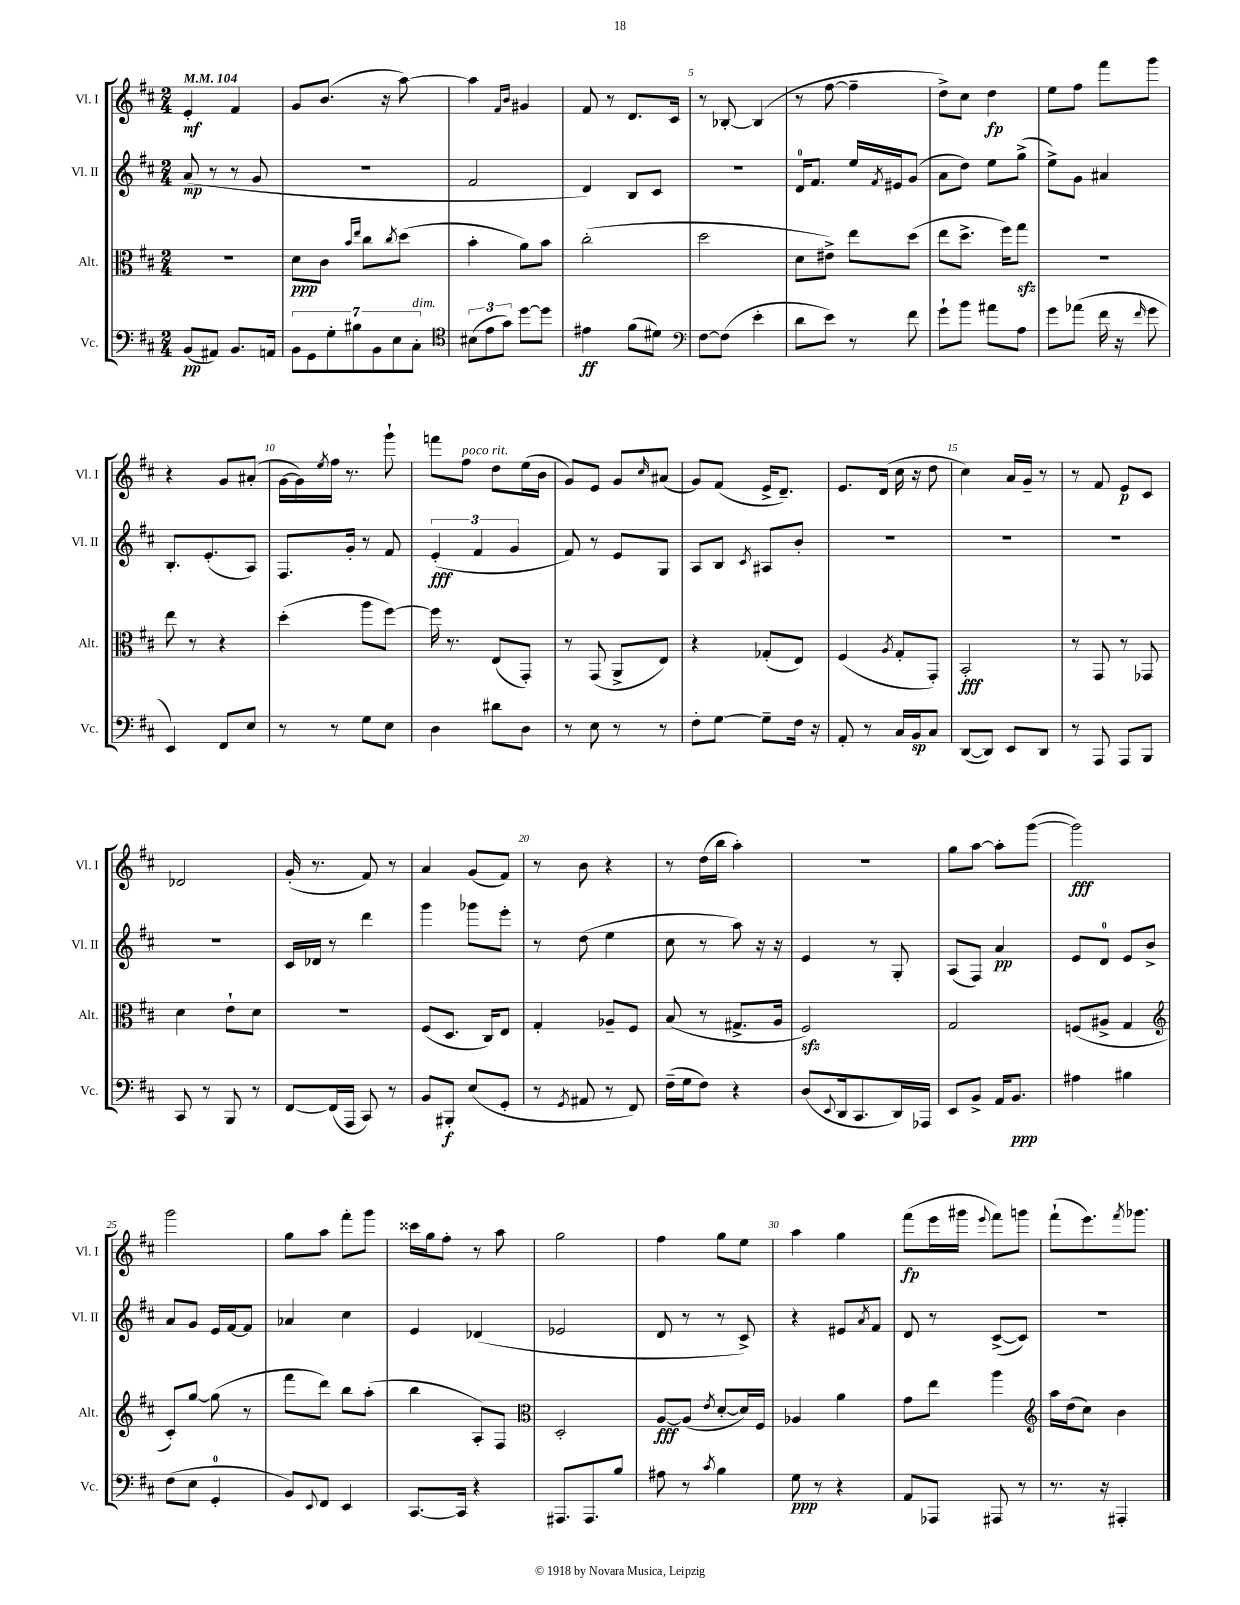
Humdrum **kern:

**kern	**dynam	**kern	**dynam	**kern	**dynam	**kern	**dynam
*part4	*part4	*part3	*part3	*part2	*part2	*part1	*part1
*staff4	*staff4	*staff3	*staff3	*staff2	*staff2	*staff1	*staff1
*I"Vc.	*	*I"Alt.	*	*I"Vl. II	*	*I"Vl. I	*
*I'Vc.	*	*I'Alt.	*	*I'Vl. II	*	*I'Vl. I	*
*clefF4	*	*clefC3	*	*clefG2	*	*clefG2	*
*k[f#c#]	*	*k[f#c#]	*	*k[f#c#]	*	*k[f#c#]	*
*M2/4	*	*M2/4	*	*M2/4	*	*M2/4	*
*MM104	*	*MM104	*	*MM104	*	*MM104	*
=1	=1	=1	=1	=1	=1	=1	=1
(8BB/L	pp	2r	.	(8a/	mp	4e'/	mf
8AA#X/J)	.	.	.	8r	.	.	.
8.BB/L	.	.	.	8r	.	4f#/	.
.	.	.	.	8g/	.	.	.
16AAn/Jk	.	.	.	.	.	.	.
=2	=2	=2	=2	=2	=2	=2	=2
14BB\L	.	8d\L	ppp	2r	.	8g/L	.
14GG\	.	.	.	.	.	.	.
.	.	8c#\J	.	.	.	(8.b/J	.
14G'\	.	.	.	.	.	.	.
14B#X\	.	.	.	.	.	.	.
.	.	16qqb/LL	.	.	.	.	.
.	.	16qqee/JJ	.	.	.	.	.
.	.	8cc#\L	.	.	.	.	.
14BB\	.	.	.	.	.	.	.
.	.	.	.	.	.	16r	.
14E\	.	.	.	.	.	.	.
.	.	8qcc#/	.	.	.	.	.
.	.	(8dd\J	.	.	.	[8aa\)	.
!LO:TX:a:i:t=dim.	!	!	!	!	!	!	!
14C#'\J	.	.	.	.	.	.	.
=3	=3	=3	=3	=3	=3	=3	=3
*clefC4	*	*	*	*	*	*	*
(12B#X\L	.	4b'\	.	2f#/	.	4aa\]	.
12e\	.	.	.	.	.	.	.
12g\J)	.	.	.	.	.	.	.
.	.	.	.	.	.	16qqf#/LL	.
.	.	.	.	.	.	16qqb/JJ	.
[8dd\L	.	8a\L)	.	.	.	4g#X/	.
8dd\J]	.	8b\J	.	.	.	.	.
=4	=4	=4	=4	=4	=4	=4	=4
4e#X\	ff	(2cc#'\	.	4d/)	.	8f#/	.
.	.	.	.	.	.	8r	.
(8f#\L	.	.	.	8B/L	.	8.d/L	.
8d#X\J)	.	.	.	8c#/J	.	.	.
.	.	.	.	.	.	16c#/Jk	.
=5	=5	=5	=5	=5	=5	=5	=5
*clefF4	*	*	*	*	*	*	*
[8F#\L	.	2dd\	.	2r	.	8r	.
(8F#\J]	.	.	.	.	.	[8B-X'/	.
4e'\	.	.	.	.	.	(4B-/]	.
=6	=6	=6	=6	=6	=6	=6	=6
8d\L	.	8d\L	.	16d/KL	.	8r	.
.	.	.	.	8.f#/J	.	.	.
8e\J)	.	8e#X^\J)	.	.	.	[8ff#\	.
8r	.	8ee\L	.	16ee/LL	.	4ff#~\]	.
.	.	.	.	8qf#/	.	.	.
.	.	.	.	16e#X/J	.	.	.
8f#\	.	(8dd\J	.	(8g/J	.	.	.
=7	=7	=7	=7	=7	=7	=7	=7
8g`\L	.	8ee\L	.	8a\L	.	8dd^\L)	.
8b\J	.	8.dd^\J	.	8dd\J)	.	8cc#\J	.
8a#X\L	.	.	.	8ee\L	.	4dd\	fp
.	.	16ff#\KL)	.	.	.	.	.
8A\J	.	8ggzz\J	.	(8gg^\J	.	.	.
=8	=8	=8	=8	=8	=8	=8	=8
8g\L	.	2r	.	8ee^\L)	.	8ee\L	.
(8a-X\J	.	.	.	8g\J	.	8ff#\J	.
16f#\	.	.	.	4a#X/	.	8fff#\L	.
16r	.	.	.	.	.	.	.
16qqf#/	.	.	.	.	.	.	.
8g\	.	.	.	.	.	8ggg\J	.
!!LO:LB:g=z
=9	=9	=9	=9	=9	=9	=9	=9
4EE/)	.	8ee\	.	8.B'/L	.	4r	.
.	.	8r	.	.	.	.	.
.	.	.	.	(8.e'/	.	.	.
8FF#/L	.	4r	.	.	.	8g/L	.
8E/J	.	.	.	8A/J)	.	(8a#X'/J	.
=10	=10	=10	=10	=10	=10	=10	=10
8r	.	(4dd'\	.	8.F#/L	.	[16g\LL	.
.	.	.	.	.	.	16g\])	.
.	.	.	.	.	.	8qee/	.
8r	.	.	.	.	.	16ff#\JJ	.
.	.	.	.	16g'/Jk	.	8.r	.
8G\L	.	8aa\L	.	8r	.	.	.
8E\J	.	[8ff#\J)	.	8f#/	.	8ggg`\	.
=11	=11	=11	=11	=11	=11	=11	=11
4D\	.	16ff#\]	.	(6e'/	fff	8fffn\L	.
.	.	8.r	.	.	.	.	.
!	!	!	!	!	!	!LO:TX:a:i:t=poco rit.	!
.	.	.	.	.	.	8ff#\J	.
.	.	.	.	6f#/	.	.	.
8d#X\L	.	(8E/L	.	.	.	8dd\L	.
.	.	.	.	6g/	.	.	.
8D\J	.	8GG'/J)	.	.	.	(16ee\L	.
.	.	.	.	.	.	16b\JJ	.
=12	=12	=12	=12	=12	=12	=12	=12
8r	.	8r	.	8f#/)	.	8g/L)	.
8E\	.	(8GG/	.	8r	.	8e/J	.
8r	.	8AA^/L	.	8e/L	.	8g/L	.
.	.	.	.	.	.	16qqcc#/	.
8r	.	8E/J)	.	8G/J	.	(8a#X/J	.
=13	=13	=13	=13	=13	=13	=13	=13
8F#'\L	.	4r	.	8A/L	.	8g/L)	.
[8G\J	.	.	.	8B/J	.	(8f#/J	.
.	.	.	.	8qc#/	.	.	.
8G~\L]	.	(8G-X'/L	.	8A#X/L	.	16e^/KL	.
.	.	.	.	.	.	8.d~/J)	.
16F#\Jk	.	8E/J)	.	8b'/J	.	.	.
16r	.	.	.	.	.	.	.
=14	=14	=14	=14	=14	=14	=14	=14
8AA'/	.	(4F#/	.	2r	.	8.e/L	.
8r	.	.	.	.	.	.	.
.	.	.	.	.	.	(16d/Jk	.
.	.	8qA/	.	.	.	.	.
16C#/LL	.	8G'/L	.	.	.	16cc#\	.
16BB/J	sp	.	.	.	.	16r	.
8C#/J	.	8GG'/J)	.	.	.	8dd\	.
=15	=15	=15	=15	=15	=15	=15	=15
([8DD/L	.	2BB'/	fff	2r	.	4cc#\)	.
8DD/J])	.	.	.	.	.	.	.
8EE/L	.	.	.	.	.	16a/LL	.
.	.	.	.	.	.	16g~/JJ	.
8DD/J	.	.	.	.	.	8r	.
=16	=16	=16	=16	=16	=16	=16	=16
8r	.	8r	.	2r	.	8r	.
8AAA/	.	8GG/	.	.	.	8f#/	.
8AAA/L	.	8r	.	.	.	8e/L	p
8BBB/J	.	8GG-X/	.	.	.	8c#/J	.
!!LO:LB:g=z
=17	=17	=17	=17	=17	=17	=17	=17
8CC#/	.	4d\	.	2r	.	2d-X/	.
8r	.	.	.	.	.	.	.
8BBB/	.	8e`\L	.	.	.	.	.
8r	.	8d\J	.	.	.	.	.
=18	=18	=18	=18	=18	=18	=18	=18
[8FF#/L	.	2r	.	16c#/LL	.	(16g'/	.
.	.	.	.	16d-X/JJ	.	8.r	.
(16FF#/L]	.	.	.	8r	.	.	.
16AAA/JJ	.	.	.	.	.	.	.
8CC#/)	.	.	.	4ddd\	.	8f#/)	.
8r	.	.	.	.	.	8r	.
=19	=19	=19	=19	=19	=19	=19	=19
8BB/L	.	(8F#/L	.	4ggg\	.	4a/	.
8BBB#X'/J	f	8.D/J	.	.	.	.	.
(8E/L	.	.	.	8ggg-X\L	.	(8g/L	.
.	.	16C#/KL)	.	.	.	.	.
8GG'/J	.	8E/J	.	8eee'\J	.	8f#/J)	.
=20	=20	=20	=20	=20	=20	=20	=20
8r	.	4G'/	.	8r	.	8r	.
8qGG/	.	.	.	.	.	.	.
8AA#X/	.	.	.	(8dd\	.	8b\	.
8r	.	8A-X~/L	.	4ee\	.	4r	.
8FF#/)	.	8F#/J	.	.	.	.	.
=21	=21	=21	=21	=21	=21	=21	=21
(16F#~\LL	.	(8B/	.	8cc#\	.	8r	.
16G\J	.	.	.	.	.	.	.
8F#\J)	.	8r	.	8r	.	(16dd\LL	.
.	.	.	.	.	.	16bb\JJ	.
4r	.	8.G#X^/L	.	8aa\)	.	4aa'\)	.
.	.	.	.	16r	.	.	.
.	.	16A/Jk	.	16r	.	.	.
=22	=22	=22	=22	=22	=22	=22	=22
(8D/L	.	2F#zz/)	.	4e/	.	2r	.
8qqEE/	.	.	.	.	.	.	.
16DD/k	.	.	.	.	.	.	.
8.CC#/	.	.	.	.	.	.	.
.	.	.	.	8r	.	.	.
16DD/L)	.	.	.	8G'/	.	.	.
16AAA-X/JJ	.	.	.	.	.	.	.
=23	=23	=23	=23	=23	=23	=23	=23
8EE/L	.	2G/	.	(8A/L	.	8gg\L	.
8BB^/J	.	.	.	8F#/J)	.	[8aa\J	.
16AA/KL	.	.	.	4a/	pp	8aa'\L]	.
8.BB/J	ppp	.	.	.	.	.	.
.	.	.	.	.	.	([8ggg\J	.
=24	=24	=24	=24	=24	=24	=24	=24
4A#X\	.	(8Fn/L	.	8e/L	.	2ggg\])	fff
.	.	8A#X^/J	.	8d/J	.	.	.
4B#X\	.	4G/	.	8e/L	.	.	.
.	.	.	.	8b^/J	.	.	.
!!LO:LB:g=z
=25	=25	=25	=25	=25	=25	=25	=25
*	*	*clefG2	*	*	*	*	*
(8F#\L	.	8c#'/L)	.	8a/L	.	2ggg\	.
8E\J	.	[8gg/J	.	8g/J	.	.	.
4GG'/	.	(8gg\]	.	16e/LL	.	.	.
.	.	.	.	[16f#/J	.	.	.
.	.	8r	.	8f#/J]	.	.	.
=26	=26	=26	=26	=26	=26	=26	=26
8BB/L)	.	8fff#\L	.	4a-X/	.	8gg\L	.
8qqEE/	.	.	.	.	.	.	.
8FF#/J	.	8ddd\J)	.	.	.	8aa\J	.
4EE/	.	8bb\L	.	4cc#\	.	8fff#'\L	.
.	.	(8aa'\J	.	.	.	8ggg\J	.
=27	=27	=27	=27	=27	=27	=27	=27
[8.CC#/L	.	4bb\	.	4e/	.	16ccc##X\LL	.
.	.	.	.	.	.	16gg\J	.
.	.	.	.	.	.	8ff#'\J	.
16CC#/Jk]	.	.	.	.	.	.	.
4r	.	8A'/L)	.	(4d-X/	.	8r	.
.	.	8F#/J	.	.	.	8aa\	.
=28	=28	=28	=28	=28	=28	=28	=28
*	*	*clefC3	*	*	*	*	*
8.AAA#X/L	.	2D'/	.	2e-X/	.	2gg\	.
8.AAA#/	.	.	.	.	.	.	.
8B/J	.	.	.	.	.	.	.
=29	=29	=29	=29	=29	=29	=29	=29
8A#X\	.	[8A/L	fff	8d/	.	4ff#\	.
8r	.	(8A/J]	.	8r	.	.	.
8qc#/	.	8qe/	.	.	.	.	.
4B\	.	[8d'/L	.	8r	.	8gg\L	.
.	.	16d/L])	.	8c#^/)	.	8ee\J	.
.	.	16F#/JJ	.	.	.	.	.
=30	=30	=30	=30	=30	=30	=30	=30
8G\	ppp	4A-X/	.	4r	.	4aa\	.
8r	.	.	.	.	.	.	.
4r	.	4a\	.	8e#X/L	.	4gg\	.
.	.	.	.	8qa/	.	.	.
.	.	.	.	8f#/J	.	.	.
=31	=31	=31	=31	=31	=31	=31	=31
8AA/L	.	8g\L	.	8d/	.	(8fff#\L	fp
8AAA-X/J	.	8ee\J	.	8r	.	16eee\L	.
.	.	.	.	.	.	16ggg#X\JJ	.
.	.	.	.	.	.	8qqeee/	.
8AAA#X/	.	4aa\	.	([8c#^/L	.	8fff#\L)	.
8r	.	.	.	8c#/J])	.	8gggn\J	.
=32	=32	=32	=32	=32	=32	=32	=32
*	*	*clefG2	*	*	*	*	*
8.r	.	16aa\LL	.	2r	.	(8fff#`\L	.
.	.	(16dd\J	.	.	.	.	.
.	.	8cc#\J)	.	.	.	8.eee\)	.
16r	.	.	.	.	.	.	.
4AAA#X'/	.	4b\	.	.	.	.	.
.	.	.	.	.	.	8qfff#/	.
.	.	.	.	.	.	8.ggg-X\J	.
==	==	==	==	==	==	==	==
*-	*-	*-	*-	*-	*-	*-	*-
